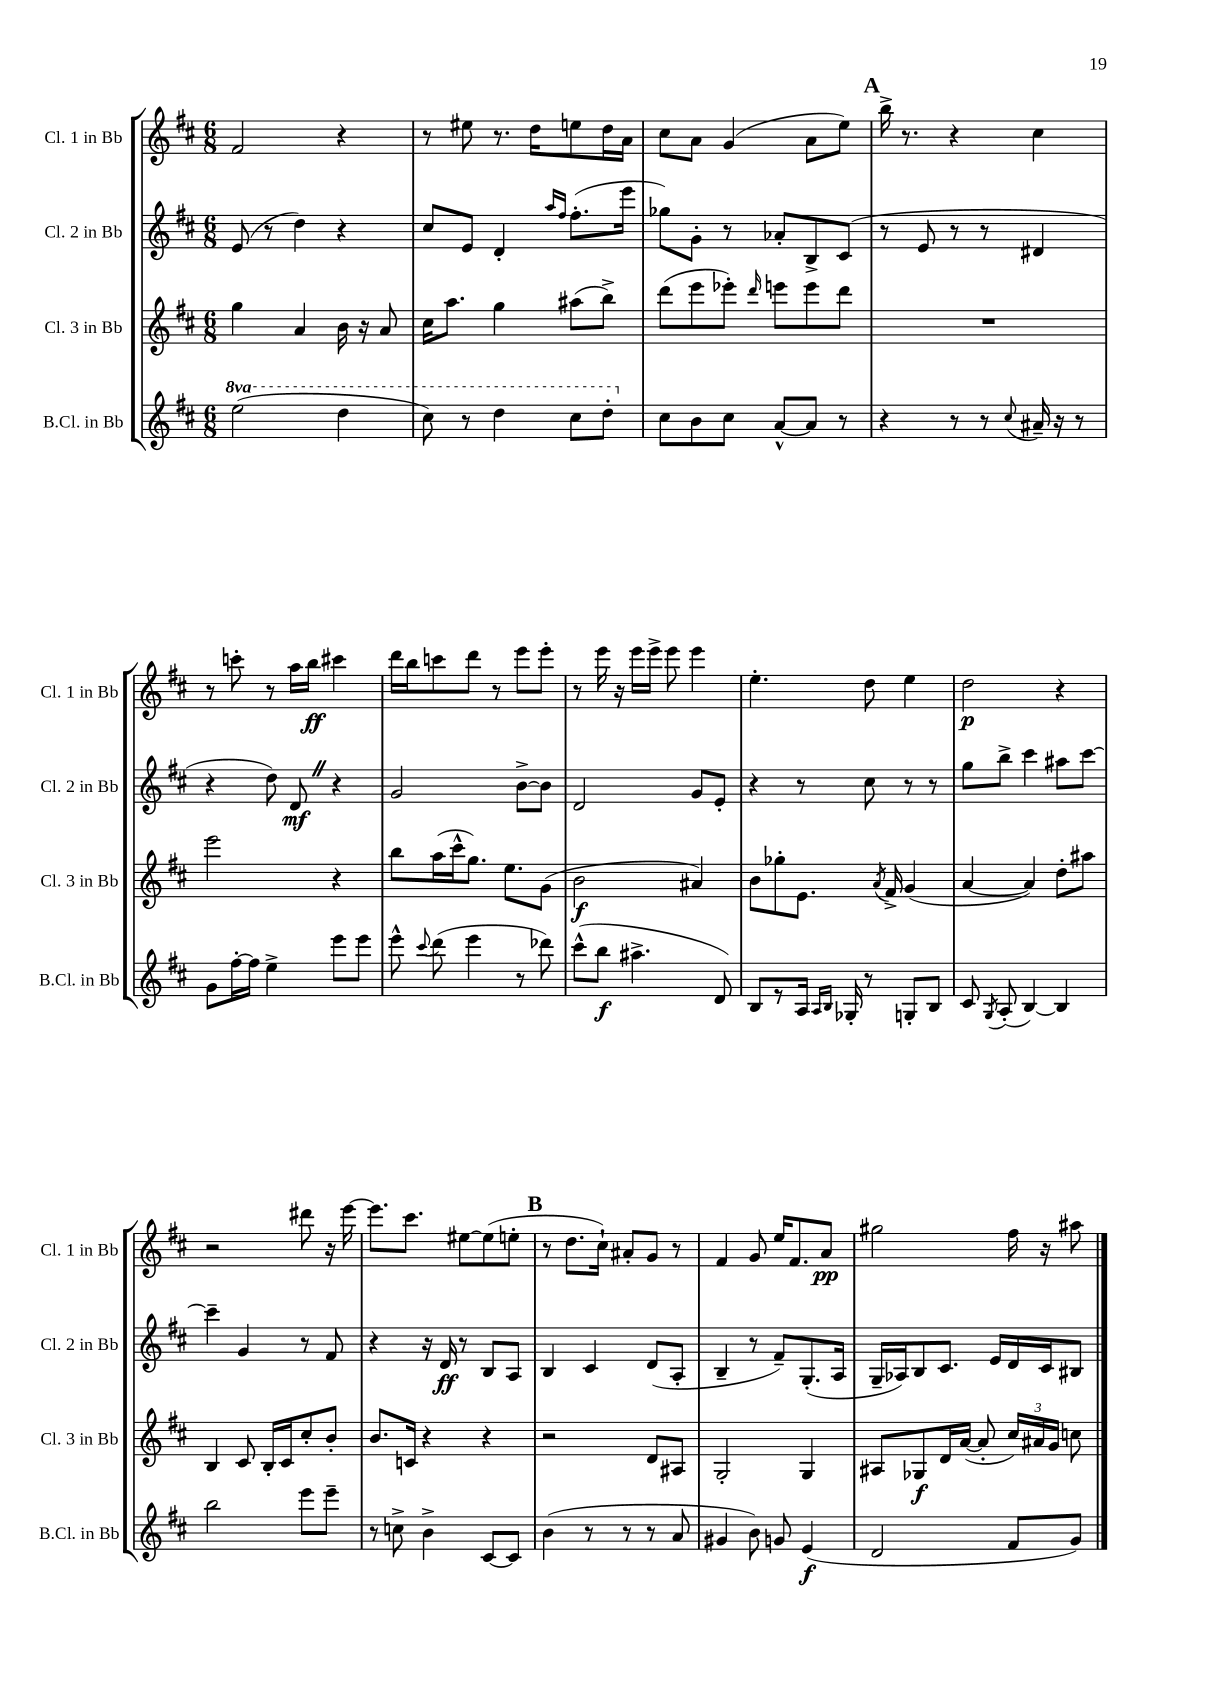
<<
\new StaffGroup <<
\new Staff = "s0" \with { instrumentName = "Cl. 1 in Bb" shortInstrumentName = "Cl. 1 in Bb" } {
    \clef treble \key d \major \numericTimeSignature \time 6/8
    \autoBeamOff fis'2 r4 |
    r8 eis''8 r8. d''16[ e''8 d''16 a'16] |
    cis''8[ a'8] g'4( a'8[ e''8]) |
    \mark \markup { \bold "A" } b''16-> r8. r4 cis''4 |
    r8 c'''8-. r8 a''16[ b''16]\ff cis'''4 |
    d'''16[ b''16 c'''8 d'''8] r8 e'''8[ e'''8]-. |
    r8 e'''16 r16 e'''16[ e'''16]-> e'''8 e'''4 |
    e''4.-. d''8 e''4 |
    d''2\p r4 |
    r2 dis'''8 r16 e'''16~ |
    e'''8.[ cis'''8.] eis''8[~ eis''8( e''8]-. |
    \mark \markup { \bold "B" } r8 d''8.[ cis''16]-!) ais'8[-. g'8] r8 |
    fis'4 g'8 e''16[ fis'8. a'8]\pp |
    gis''2 fis''16 r16 ais''8 \bar "|." |
}
\new Staff = "s1" \with { instrumentName = "Cl. 2 in Bb" shortInstrumentName = "Cl. 2 in Bb" } {
    \clef treble \key d \major \numericTimeSignature \time 6/8
    \autoBeamOff e'8( r8 d''4) r4 |
    cis''8[ e'8] d'4-. \grace { a''16[ fis''16] } fis''8.[-.( e'''16] |
    ges''8[) g'8]-. r8 aes'8[-. b8-> cis'8]( |
    \mark \markup { \bold "A" } r8 e'8 r8 r8 dis'4 |
    r4 d''8) d'8\mf \once \override BreathingSign.text = \markup { \musicglyph "scripts.caesura.straight" } \breathe r4 |
    g'2 b'8[~-> b'8] |
    d'2 g'8[ e'8]-. |
    r4 r8 cis''8 r8 r8 |
    g''8[ b''8]-> cis'''4 ais''8[ cis'''8]~ |
    cis'''4-- g'4 r8 fis'8 |
    r4 r16 d'16\ff r8 b8[ a8] |
    \mark \markup { \bold "B" } b4 cis'4 d'8[( a8]-. |
    b4-- r8 fis'8[--) g8.-.( a16] |
    g16[-- aes16) b8 cis'8.] e'16[ d'16 cis'16 bis8] \bar "|." |
}
\new Staff = "s2" \with { instrumentName = "Cl. 3 in Bb" shortInstrumentName = "Cl. 3 in Bb" } {
    \clef treble \key d \major \numericTimeSignature \time 6/8
    \autoBeamOff g''4 a'4 b'16 r16 a'8 |
    cis''16[ a''8.] g''4 ais''8[( b''8]->) |
    d'''8[( e'''8 ees'''8]-.) \grace { d'''16 } e'''8[ e'''8 d'''8] |
    \mark \markup { \bold "A" } R2. |
    e'''2 r4 |
    b''8[ a''16( cis'''16-^ g''8.]) e''8.[ g'8]( |
    b'2\f ais'4) |
    b'8[ ges''8-. e'8.] \acciaccatura { a'8 } fis'16-> g'4( |
    a'4~ a'4) d''8[-. ais''8] |
    b4 cis'8 b16[-. cis'16 cis''8-. b'8]-. |
    b'8.[ c'16] r4 r4 |
    \mark \markup { \bold "B" } r2 d'8[ ais8] |
    g2-. g4 |
    ais8[ ges8\f d'16 a'16]~( a'8-. \tuplet 3/2 { cis''16[) ais'16 g'16] } c''8 \bar "|." |
}
\new Staff = "s3" \with { instrumentName = "B.Cl. in Bb" shortInstrumentName = "B.Cl. in Bb" } {
    \clef treble \key d \major \numericTimeSignature \time 6/8 \set Staff.ottavationMarkups = #ottavation-simple-ordinals
    \autoBeamOff \ottava #1 e'''2( d'''4 |
    cis'''8) r8 d'''4 cis'''8[ d'''8]-. \ottava #0 |
    cis''8[ b'8 cis''8] a'8[~-^ a'8] r8 |
    \mark \markup { \bold "A" } r4 r8 r8 \appoggiatura { cis''8 } ais'16-- r16 r8 |
    g'8[ fis''16~-. fis''16] e''4-> e'''8[ e'''8] |
    e'''8-^ \appoggiatura { cis'''8 } d'''8( e'''4 r8 des'''8) |
    cis'''8[-^( b''8]\f ais''4.-> d'8) |
    b8[ r8 a16] \grace { a16[ b16] } ges16-. r8 g8[-. b8] |
    cis'8 \acciaccatura { g8 } a8-.( b4~) b4 |
    b''2 e'''8[ e'''8]-- |
    r8 c''8-> b'4-> cis'8[~ cis'8] |
    \mark \markup { \bold "B" } b'4( r8 r8 r8 a'8 |
    gis'4 b'8) g'8 e'4\f( |
    d'2 fis'8[ g'8]) \bar "|." |
}
>>
>>
\layout { \context { \Score \remove "Bar_number_engraver" } }
